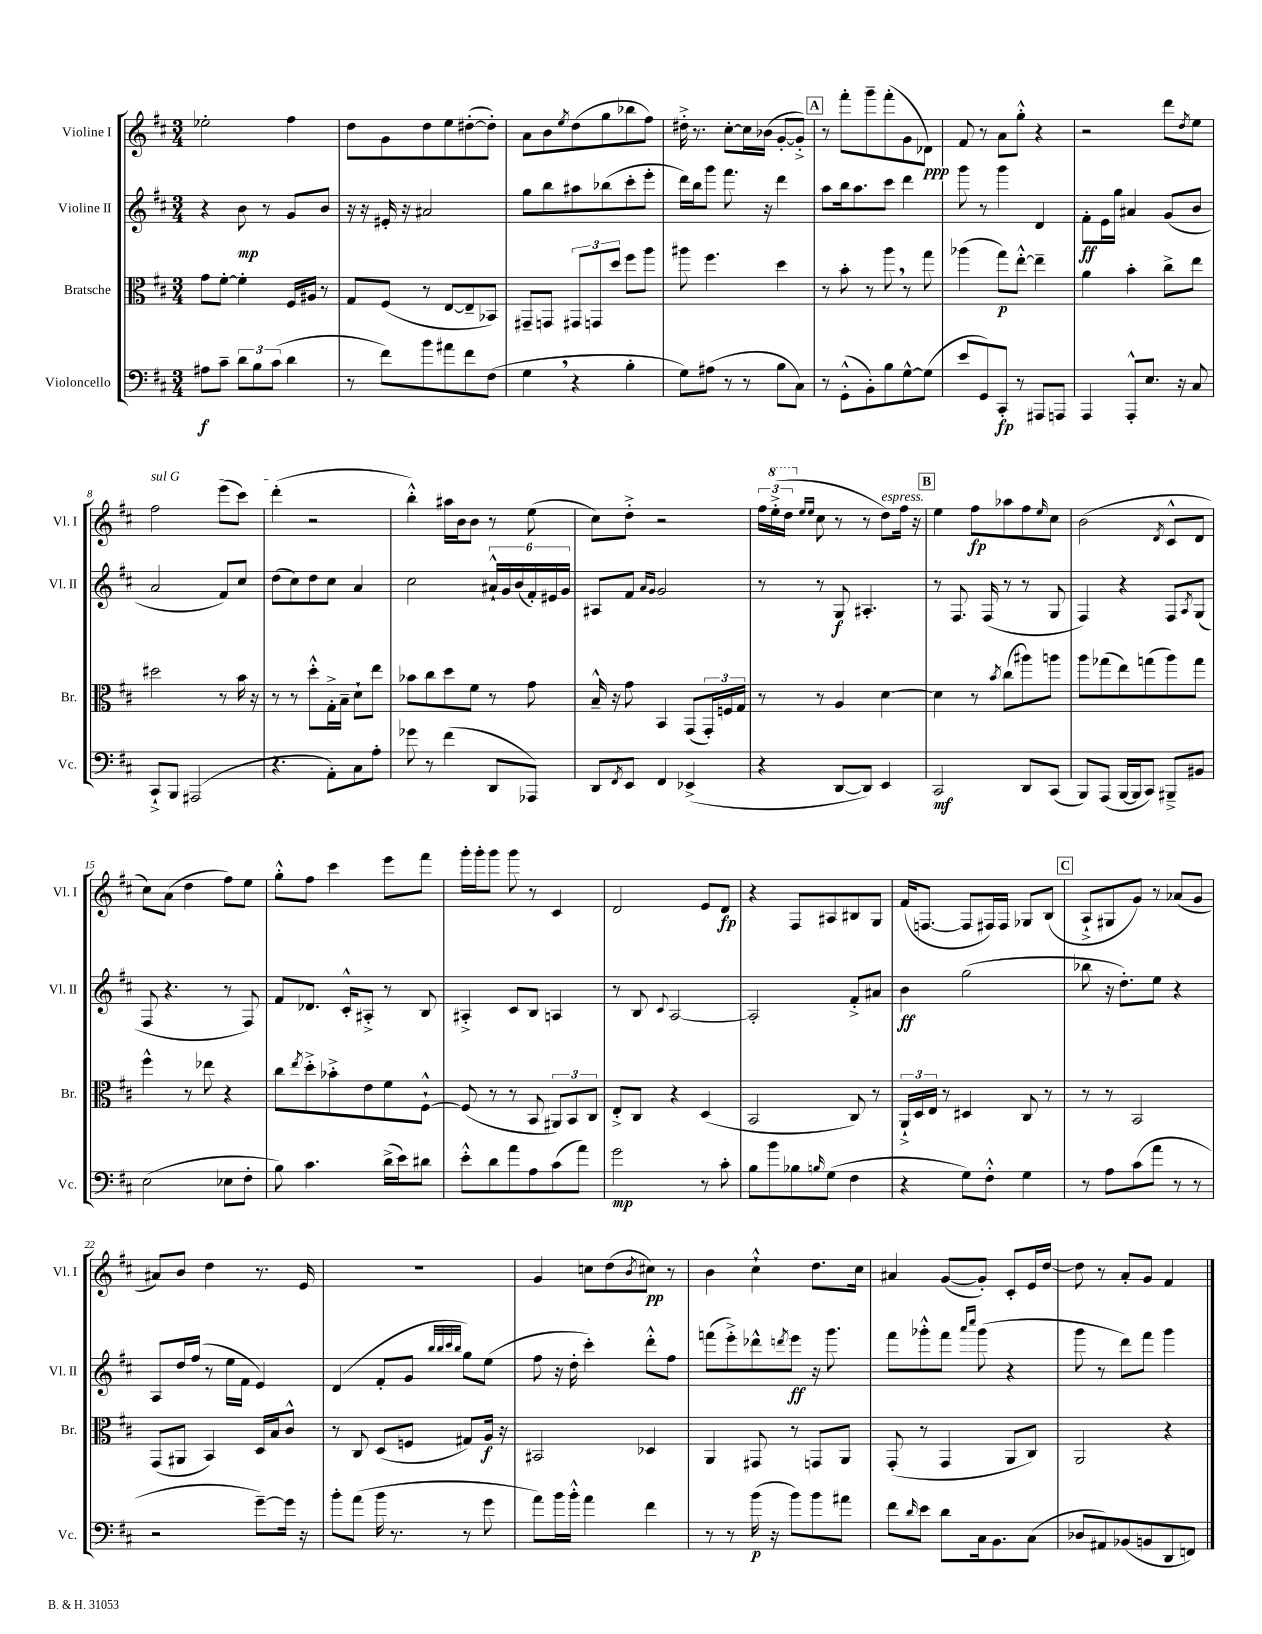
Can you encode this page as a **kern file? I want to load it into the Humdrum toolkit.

**kern	**kern	**kern	**kern
*staff4	*staff3	*staff2	*staff1
*clefF4	*clefC3	*clefG2	*clefG2
*k[f#c#]	*k[f#c#]	*k[f#c#]	*k[f#c#]
*M3/4	*M3/4	*M3/4	*M3/4
8A#	8g	4r	2ee-'
8c#~	[8f#'	.	.
12d	4f#']	8b	.
12B	.	.	.
.	.	8r	.
(12c#	.	.	.
4d	16F#	8g	4ff#
.	16A#	.	.
.	8r	8b	.
=	=	=	=
8r	8G	16r	8dd
.	.	16r	.
8f#)	(8F#	16e#'	8g
.	.	16r	.
8b	8r	2a#	8dd
8a#	[8E	.	8ee
8f#	8E~]	.	([8dd#'
(8F#	8BB-)	.	8dd#'])
=	=	=	=
4G	8GG#~	8gg	8a
.	8GG	8bb	8b
.	.	.	8qee
4r	12GG#	8aa#	(8dd
.	12GG	.	.
.	.	(8bb-	8gg
.	12dd	.	.
4B'	8ff#	8ccc#'	8bb-
.	8aa	8eee'	8ff#)
=	=	=	=
8G)	8aa#	16ddd)	16dd#'^
.	.	16bb	8.r
(8A#	4.ff#	8ggg	.
8r	.	8.fff#	[8cc#'
8r	.	.	16cc#]
.	.	16r	(16b-
8B	4dd	4ddd	[8g'
8C#)	.	.	8g'^])
=	=	=	=
8r	8r	8aa	8r
(8GG'^^	8b'	16bb	8fff#'
.	.	8.aa	.
8BB')	8r	.	8ggg~
8B	8aa	8ccc#	(8fff#'
[8G^^	8r	4ddd	8g
(8G]	8gg	.	8d-)
=	=	=	=
8e	(4aa-	8ggg	8f#
8GG)	.	8r	8r
8CC#'	8gg)	4ggg	8a
8r	[8ee'^^	.	8gg'^^
8AAA#	4ee~]	4d	4r
8AAA	.	.	.
=	=	=	=
4AAA	4a	8f#'	2r
.	.	16e	.
.	.	16gg	.
8AAA'^^	4b'	4a#	.
8.E	.	.	.
.	8cc#^	(8g	8ddd
16r	.	.	.
.	.	.	8qdd
8C#	8ee	8b	8ee
=	=	=	=
8CC#`^	2dd#	2a	2ff#
8BBB	.	.	.
(2AAA#	.	.	.
.	8r	8f#)	(8eee
.	16b	8cc#	8ccc#)
.	16r	.	.
=	=	=	=
4.r	8r	(8dd	(4ddd'
.	8r	8cc#)	.
.	8dd'^^	8dd	2r
8AA')	16G'^	8cc#	.
.	16B~	.	.
8C#	8d`	4a	.
8A'	8ee	.	.
=	=	=	=
8g-	8b-	2cc#	4bb'^^)
8r	8cc#	.	.
(4f#	8dd	.	16aa#
.	.	.	16b
.	8f#	.	8b
8DD	8r	24a#`^^	8r
.	.	24g	.
.	.	(24b	.
8AAA-)	8g	24f#')	(8ee
.	.	24e#	.
.	.	24g	.
=	=	=	=
8DD	16B~^^	8A#	8cc#)
.	16r	.	.
8qFF#	.	.	.
8EE	8g	8f#	8dd'^
.	.	16qqa	.
.	.	16qqg	.
4FF#	4BB	2g	2r
(4EE-^	(8GG	.	.
.	24GG')	.	.
.	24F	.	.
.	24G	.	.
=	=	=	=
4r	8r	8r	24ff#
.	.	.	(24eee'^
.	.	.	24ddd
.	.	.	16qqee
.	.	.	16qqee
.	8r	8r	8cc#
[8DD	4A	8G	8r
8DD])	.	4.A#'	8r
4EE	[4d	.	8dd)
.	.	.	16ff#
.	.	.	16r
=	=	=	=
2CC#	4d]	8r	4ee
.	.	8.F#	.
.	8r	.	8ff#
.	.	(16F#	.
.	8qb	.	.
.	(8cc#	8r	8aa-
8DD	8aa#)	8r	8ff#
.	.	.	16qqee
(8CC#	8aa	8G	8cc#
=	=	=	=
8BBB)	8aa	4F#)	(2b
(8AAA	(8gg-	.	.
[16BBB	8ee)	4r	.
16BBB]	.	.	.
8CC#)	(8gg	.	.
.	.	.	8qd
8BBB#~^	8aa)	8F#	8c#^^
.	.	8qA	.
8BB#	8gg	(8G	8d
=	=	=	=
(2E	4ff#^^	8F#	8cc#)
.	.	4.r	(8a
.	8r	.	4dd
.	8ee-	.	.
8E-	4r	8r	8ff#)
8F#'	.	8F#)	8ee
=	=	=	=
8B)	8cc#	8f#	8gg'^^
.	8qee	.	.
4.c#	8dd'^	8.d-	8ff#
.	8b-'^	.	4ccc#
.	.	16c#'^^	.
.	8e	8A#'^	.
(16d^	8f#	8r	8eee
16e)	.	.	.
8d#	[8F#`^^	8B	8fff#
=	=	=	=
8e'^^	(8F#]	4A#'^	16ggg'
.	.	.	16ggg'
8d	8r	.	8ggg
8a	8r	8c#	8ggg
8A	8BB	8B	8r
(8c#	12AA#)	4A	4c#
.	12BB	.	.
8a)	.	.	.
.	12C#	.	.
=	=	=	=
2g	8E'^	8r	2d
.	8C#	8B	.
.	.	8qqc#	.
.	4r	[2A	.
8r	(4D	.	8e
8c#'	.	.	8d
=	=	=	=
8B	2BB	2A']	4r
8b	.	.	.
8B-	.	.	8F#
16qqB	.	.	.
(8G	.	.	8A#
4F#	8C#)	8f#'^	8B#
.	8r	8a#	8G
=	=	=	=
4r	24AA`^	4b	(16f#
.	24D	.	.
.	.	.	[8.F
.	24E	.	.
.	8r	.	.
8G)	4D#	(2gg	8F]
8F#'^^	.	.	16F#)
.	.	.	16F#
4G	8C#	.	8G-
.	8r	.	(8B
=	=	=	=
8r	8r	8bb-	8A`^
8A	8r	16r	8G#
.	.	8.dd')	.
(8c#	2BB	.	8g)
8a	.	8ee	8r
8r	.	4r	(8a-
8r	.	.	8g
=	=	=	=
2r	(8GG	8A	8a#)
.	8AA#	16dd	8b
.	.	(16ff#	.
.	4BB)	8r	4dd
.	.	16ee	.
.	.	16f#	.
[8g~)	16D	4e)	8.r
.	16B	.	.
16g]	8c#^^	.	.
16r	.	.	16e
=	=	=	=
8b'	8r	(4d	2.r
(8a	8C#	.	.
16b	(8D	8f#'	.
8.r	.	.	.
.	8F	8g	.
.	.	32qqbb	.
.	.	32qqbb	.
.	.	32qqccc#	.
.	.	32qqbb	.
8r	8G#)	8gg)	.
8g	16A	(8ee	.
.	16r	.	.
=	=	=	=
8a)	2BB#	8ff#	4g
16b	.	16r	.
16b'^^	.	16dd'	.
4a	.	4ccc#')	8cc
.	.	.	(8dd
.	.	.	8qb
4f#	4D-	8ddd'^^	8cc#)
.	.	8ff#	8r
=	=	=	=
8r	4AA	(8fff	4b
8r	.	8eee'^)	.
(16b	8GG#	8ddd-^^	4cc#`^^
16r	.	.	.
.	.	8qddd	.
8b)	8r	8eee	.
8b	8GG	16r	8.dd
.	.	8.ggg	.
8a#	8AA	.	.
.	.	.	16cc#
=	=	=	=
8f#	(8GG'	8fff#	4a#
16qqd	.	.	.
8e	8r	8ggg-'^^	.
8d	4GG	8fff#	([8g
.	.	16qqaaa	.
.	.	16qqcccc#	.
16C#	.	(8ggg-	8g'])
8.BB	.	.	.
.	8AA	4r	8c#'
(8C#	8C#)	.	16e
.	.	.	[16dd
=	=	=	=
8D-	2AA	8ggg	8dd]
8AA#)	.	8r	8r
(8BB-	.	8ddd)	8a'
8BB	.	8fff#	8g
8DD	4r	4ggg	4f#
8FF)	.	.	.
==	==	==	==
*-	*-	*-	*-
